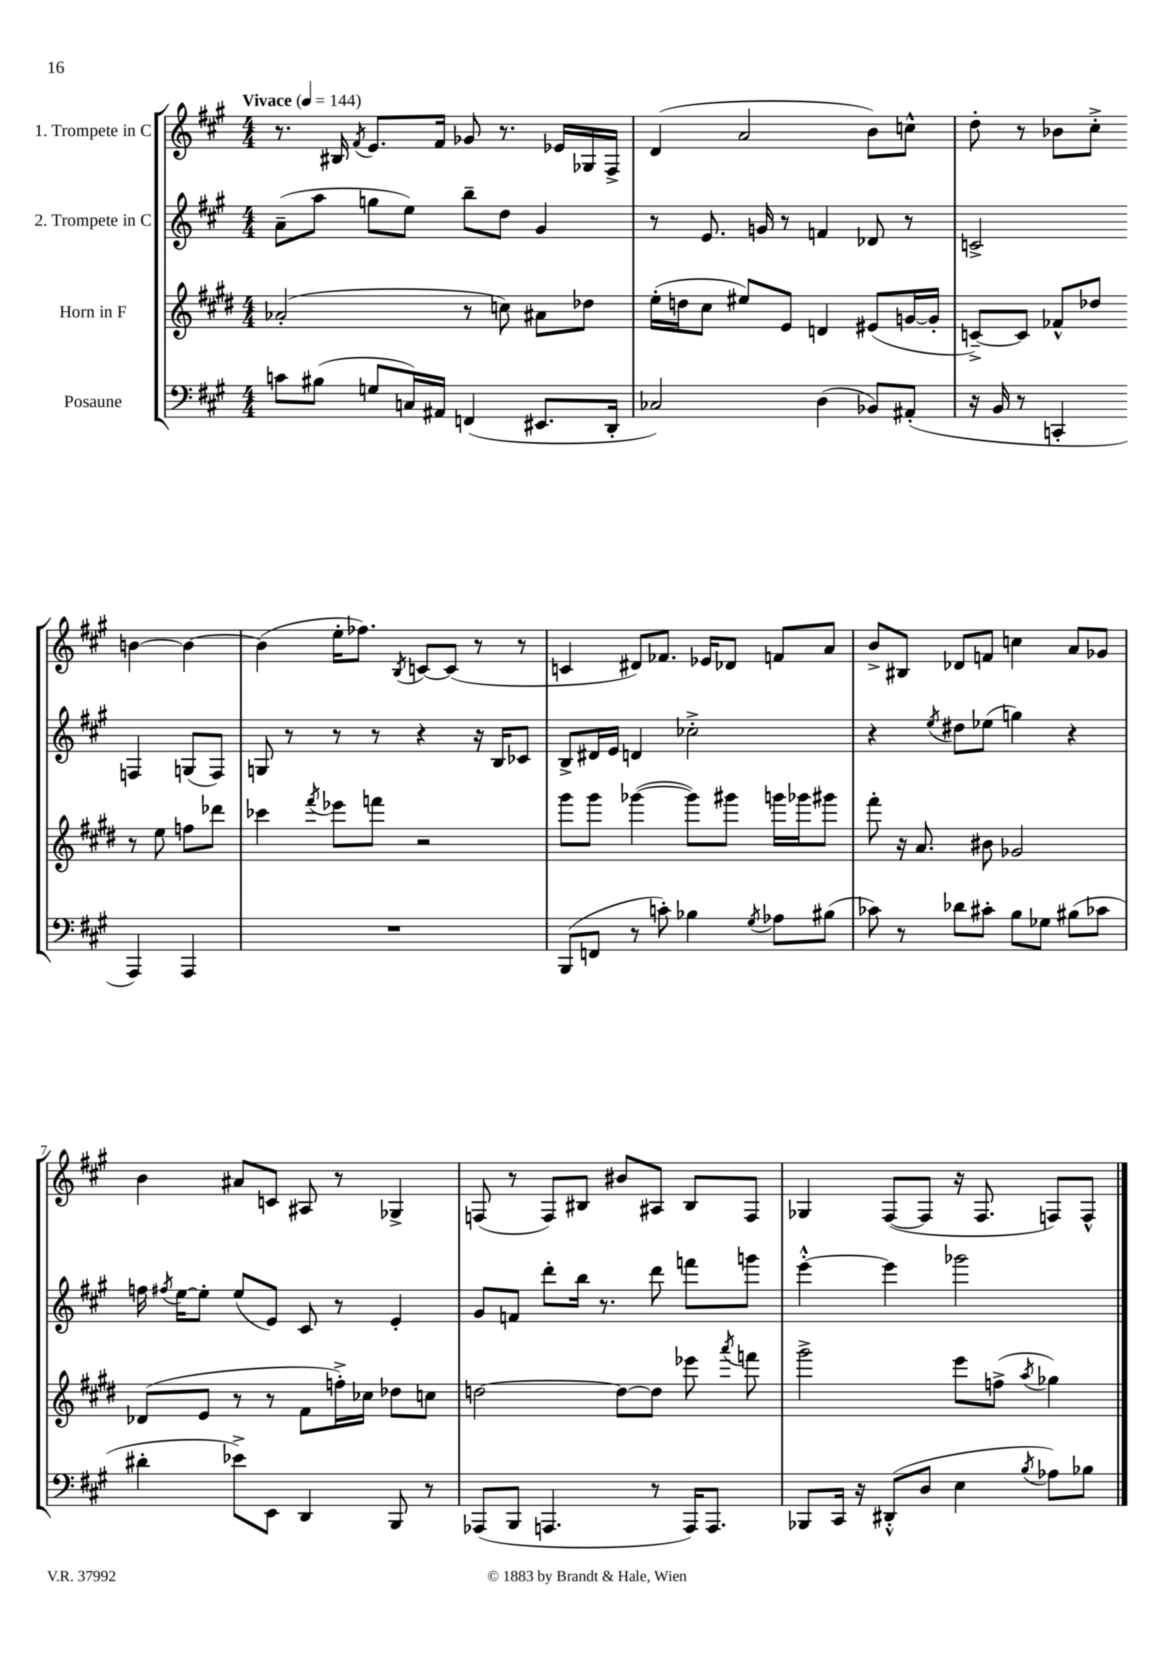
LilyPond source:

<<
\new StaffGroup <<
\new Staff = "s0" \with { instrumentName = "1. Trompete in C" } {
    \clef treble \key a \major \numericTimeSignature \time 4/4 \tempo "Vivace" 4 = 144
    \autoBeamOff r8. bis16 \acciaccatura { fis'8 } e'8.[ fis'16] ges'8 r8. ees'16[ ges16 fis16]-> |
    d'4( a'2 b'8[) c''8]-^ |
    d''8-. r8 bes'8[ cis''8]-.-> b'4~ b'4~ |
    b'4( e''16[-. fes''8.]) \acciaccatura { b8 } c'8[~ c'8]( r8 r8 |
    c'4 dis'8[) fes'8.] ees'16[ des'8] f'8[ a'8] |
    b'8[-> bis8] des'8[ f'8] c''4 a'8[ ges'8] |
    b'4 ais'8[ c'8] ais8 r8 ges4-> |
    f8( r8 f8[) bis8] bis'8[ ais8] bis8[ f8] |
    ges4 fis8[~( fis8] r16 fis8. f8[) f8]-^ \bar "|." |
}
\new Staff = "s1" \with { instrumentName = "2. Trompete in C" } {
    \clef treble \key a \major \numericTimeSignature \time 4/4
    \autoBeamOff a'8[--( a''8] g''8[ e''8]) b''8[-- d''8] gis'4 |
    r8 e'8. g'16 r8 f'4 des'8 r8 |
    c'2-> f4 g8[( f8]) |
    g8 r8 r8 r8 r4 r16 b16[ ces'8] |
    b8[-> dis'16 e'16] d'4 ces''2-.-> |
    r4 \acciaccatura { e''8 } dis''8[ ees''8]( g''4) r4 |
    f''16 \acciaccatura { fis''8 } e''16[~ e''8]-. e''8[( e'8]) cis'8 r8 e'4-. |
    gis'8[ f'8] d'''8[-. b''16] r8. d'''8 f'''8[ g'''8] |
    e'''4~-.-^ e'''4 ges'''2 \bar "|." |
}
\new Staff = "s2" \with { instrumentName = "Horn in F" } {
    \clef treble \key e \major \numericTimeSignature \time 4/4
    \autoBeamOff aes'2-.( r8 c''8) ais'8[ des''8] |
    e''16[-.( d''16 cis''8] eis''8[) e'8] d'4 eis'8[( g'16~ g'16]-. |
    c'8[~--->) c'8] fes'8[-^ des''8] r8 e''8 f''8[ des'''8] |
    ces'''4 \acciaccatura { fis'''8 } ees'''8[ f'''8] r2 |
    gis'''8[ gis'''8] ges'''4~( ges'''8[) gis'''8] g'''16[ ges'''16 gis'''8] |
    fis'''8-. r16 a'8. bis'8 ges'2 |
    des'8[( e'8] r8 r8 fis'8[ f''16-.->) ces''16] des''8[ c''8] |
    d''2~ d''8[~ d''8] ees'''8 \acciaccatura { a'''8 } f'''8 |
    gis'''2-> e'''8[ f''8]->( \acciaccatura { a''8 } ges''4) \bar "|." |
}
\new Staff = "s3" \with { instrumentName = "Posaune" } {
    \clef bass \key a \major \numericTimeSignature \time 4/4
    \autoBeamOff c'8[ bis8]( g8[ c16) ais,16] f,4( eis,8.[ d,16]-. |
    ces2) d4( bes,8[) ais,8]-.( |
    r16 b,16 r8 c,4-. a,,4) a,,4 |
    R1 |
    b,,8[( f,8] r8 c'8-.) bes4 \acciaccatura { gis8 } aes8[ bis8]( |
    ces'8) r8 des'8[ cis'8]-. b8[ ges8] bis8[( ces'8] |
    dis'4-. ees'8[->) e,8] d,4 b,,8 r8 |
    aes,,8[( b,,8] a,,4. r8 a,,16[) a,,8.] |
    bes,,8[ cis,16] r16 dis,8[-.-^( d8] e4 \acciaccatura { b8 } aes8[) bes8] \bar "|." |
}
>>
>>
